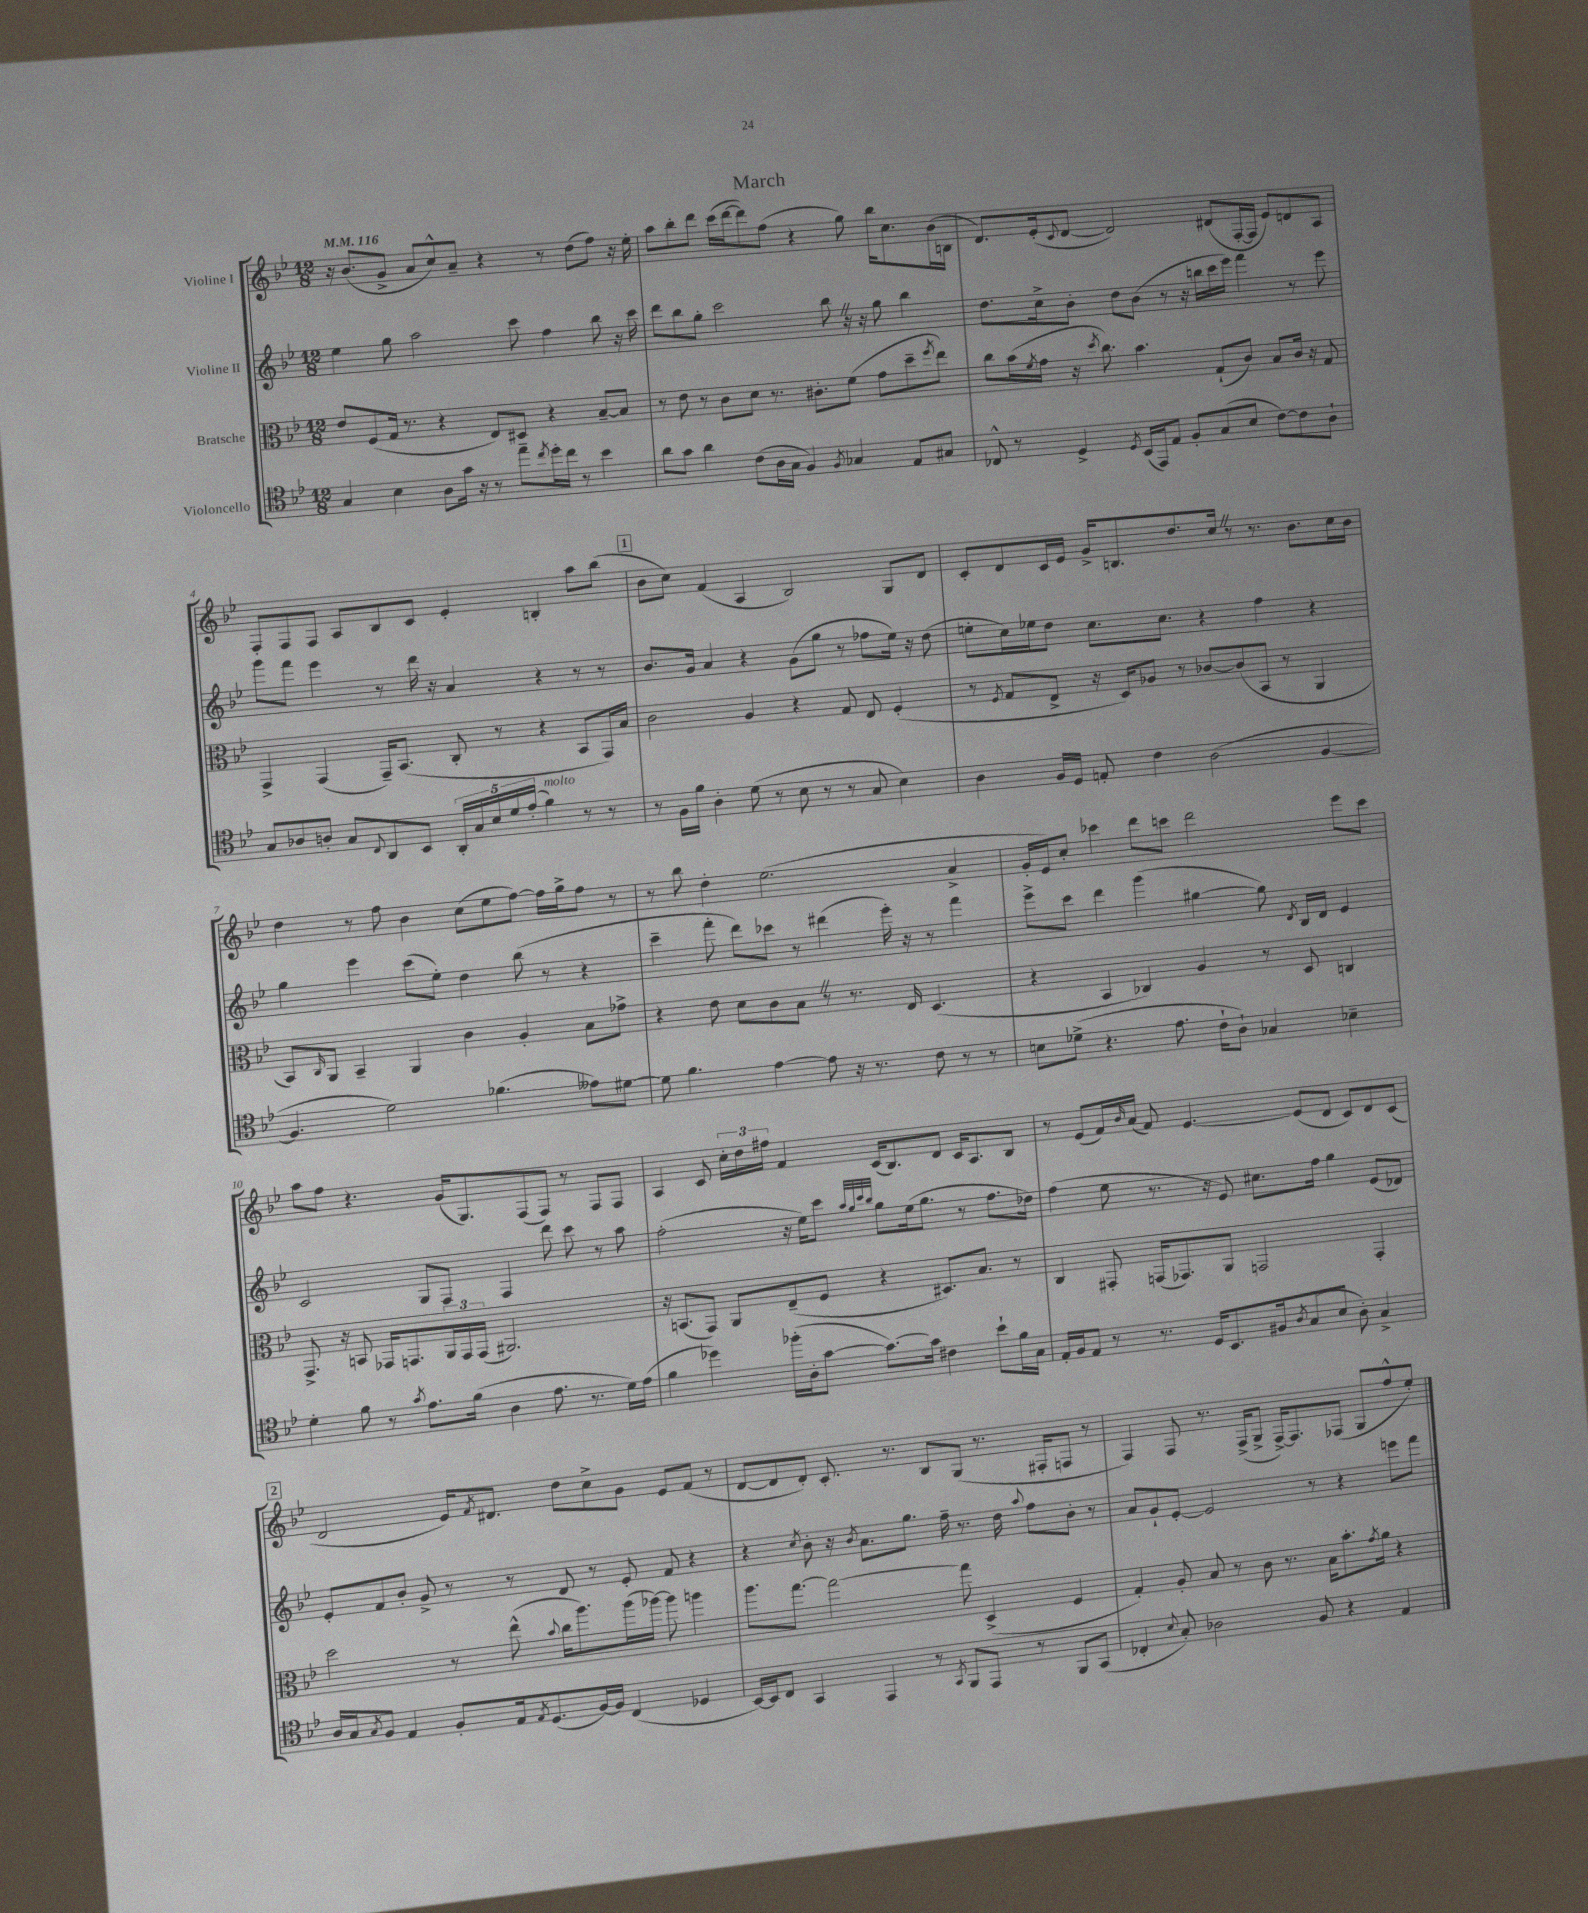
\header { title = "March" }
<<
\new StaffGroup <<
\new Staff = "s0" \with { instrumentName = "Violine I" } {
    \clef treble \key bes \major \numericTimeSignature \time 12/8 \tempo 4 = 116
    r16 bes'8.( g'8-> a'8 c''8-^) a'8-- r4 r8 d''8( f''8) r16 ees''16-. |
    a''8 bes''8-. d'''8 c'''16( d'''16~ d'''8) f''8( r4 g''8) bes''16 c''8. bes'16( b16 |
    d'8.) ees'16-.( \appoggiatura { c'8 } d'8~ d'2) dis'8( f16~-. f16 ees'8) d'8 a8 |
    f8-. f8 f8 a8 bes8 c'8 ees'4-. b4-. a''8 bes''8( |
    \mark \markup { \box "1" } bes'8 c''8) f'4( a4 bes2) g8 d'8 |
    c'8-. d'8 c'16 ees'16 g'16-> b8. d''8. c''16 \once \override BreathingSign.text = \markup { \musicglyph "scripts.caesura.straight" } \breathe r8 r8. bes'8. c''16 bes'16 |
    d''4 r8 f''8 bes'4 c''8( ees''8 f''8~) f''16 g''16-> f''8 r8 |
    r8 bes''8 d''4-. ees''2.( a'4-> |
    g'16-. ees'16) c''8-. ces'''4 d'''8 c'''8 d'''2 ees'''8 c'''8 |
    a''8 f''8 r4. g'16( g8.) f8( f8) r8 f8 f8 |
    a4 c'8 \tuplet 3/2 { c''16-. d''16 fis''16 } f'4 c'16( bes8.) d'8 c'16 a8. bes8 |
    r8 ees'8( f'16) \grace { bes'16 } a'16( f'8) ees'4.~ ees'8( d'8 c'8) d'8 c'8( |
    \mark \markup { \box "2" } d'2 ees'16) \acciaccatura { f'8 } dis'8. d''8 c''8-> g'8 ees'8 f'8( r8 |
    d'8~ d'8 d'8-.) c'8.-. r8. bes8 g8( r8. fis16-. f8 r8 |
    f4) f8 r8. f16->( g8-> f16~->) f8. fes8( g8 f''8-^ ees''8-.) \bar "|." |
}
\new Staff = "s1" \with { instrumentName = "Violine II" } {
    \clef treble \key bes \major \numericTimeSignature \time 12/8
    ees''4 g''8 a''2 c'''8 f''4 bes''8 r16 c'''16 |
    d'''8 bes''8 g''8-. c'''2 bes''8 \once \override BreathingSign.text = \markup { \musicglyph "scripts.caesura.straight" } \breathe r16 r16 g''8 bes''4 |
    d''8. c''16-> bes'8-. d''8 bes'8( r8 r16 b''16 c'''16 ees'''16) f'''4 r8 ees'''8 |
    g'''8 f'''8 ees'''4 r8 d'''16 r16 a'4 r4 r8 r8 |
    \mark \markup { \box "1" } bes'8. g'16 a'4 r4 g'8( g''8 r8 fes''8 ees''16) r16 d''8( |
    e''8-. c''16) ees''16 d''8 c''8. c''8. r4 f''4 r4 |
    g''4 ees'''4 c'''8( ees''8-.) d''4 bes''8( r8 r4 |
    c'''4-- f'''8-. d'''8) ces'''8 r8 dis'''4( ees'''16-.) r16 r8 f'''4 |
    ees'''8-> c'''8 d'''4 g'''4( gis''4~ gis''8) \acciaccatura { d'8 } bes16 d'16 ees'4 |
    c'2 g8 f8 f4 d'''8 c'''8 r8 a''8 |
    f''2-.( r16 ees''16) c'''8 \grace { a''32 g''32 c'''32 bes''32 } g''8 ees''16( g''8. r8 f''8. des''16) |
    f''4( ees''8 r8. r16 ees'8) cis''8. f''16 g''4 ees'8( des'8) |
    \mark \markup { \box "2" } ees'8-. f'8 bes'8-. g'8-> r8 r8 d'8 r8 ees'8-. f'8 r4 |
    r4 \acciaccatura { c''8 } bes'8-. r16 \acciaccatura { bes'8 } a'8. g''8. f''16-- r8. d''16 \appoggiatura { a''8 } f''8 bes'8-. r8 |
    a'8 g'8-! ees'8~-. ees'2 r8 r4 e'''8 f'''8 \bar "|." |
}
\new Staff = "s2" \with { instrumentName = "Bratsche" } {
    \clef alto \key bes \major \numericTimeSignature \time 12/8
    ees'8 f8( g16 r8. r4 ees8) dis8 r4 bes8~-- bes8 |
    r8 ees'8 r8 c'8 d'8 r8. cis'8.-. f'8( g'8 d''8-- \acciaccatura { f''8 } ees''8) |
    c''8 bes'16( \acciaccatura { f'8 } g'16 r16 \acciaccatura { d''8 } c''8.) bes'4. g8-!( c'8) bes8 c'16 r16 g8 |
    g,4-> g,4( g,16--) bes,8.( c8-. r8 r4 bes,8 g,16) bes16 |
    \mark \markup { \box "1" } c'2 a4 r4 g8 ees8 f4-.( |
    r8 \acciaccatura { f8 } g8 ees8-> r16 d16) aes8 r8 ces'8~ ces'8( bes,8 r8 a,4 |
    bes,8) \grace { c16 } a,8 bes,4-- a,4 c'4 a4-. bes8 ges'8-> |
    r4 ees'8 d'8 c'8 bes8 \once \override BreathingSign.text = \markup { \musicglyph "scripts.caesura.straight" } \breathe r8 r8. ees16 d4.( |
    r4 bes,4 ces4) a4 r8 d8 c4 |
    g,8.-> r16 b,8 ges,16 g,8. \tuplet 3/2 { a,16 g,16 g,16( } ais,2.) |
    r16 b,8.( g,8) a,8 ees8--( f8 r4 dis8.) bes8. r8 |
    c4 gis,8-. g,16( ges,8.) a,8 g,2 g,4-. |
    \mark \markup { \box "2" } d''2 r8 ees''8-^( \appoggiatura { bes'8 } c''16 a''8.) a''16( aes''16~) aes''8 a''4 |
    a''8. g''8.~ g''2~ g''8 d4->( f4 |
    g4-.) a8-. bes8 r8 c'8 r8. bes16 bes'8.-. \acciaccatura { g'8 } a'16 r4 \bar "|." |
}
\new Staff = "s3" \with { instrumentName = "Violoncello" } {
    \clef tenor \key bes \major \numericTimeSignature \time 12/8
    g4 bes4 a8 g'16 r16 r8 ees''8-- \acciaccatura { c''8 } d''16-. c''16 r8 bes'4 |
    a'8 g'8 a'4 c'8( a16 g16 f4) \acciaccatura { f8 } ges4 ees8 gis8 |
    ces8-^ r8 d4-> \acciaccatura { d8 } bes,16( ees,16) ees8 f8-. g8( bes8 c'8~) c'8 a8-! |
    g8 aes8 a8-. g8 \appoggiatura { c8 } a,8 bes,8 \tuplet 5/4 { a,16-. g16 bes16 d'16 ees'16-.( } f'4^\markup { \italic "molto" }) r8 r8 |
    \mark \markup { \box "1" } r8 f16 f'16 a4-. d'8( r8 bes8 r8 r8 g8 bes4) |
    a4 f16 d16 e8-. c'4 a2( f4~ |
    f4. d'2) fes'4.( eeses'8) dis'8~ |
    dis'8 f'4. ees'4~ ees'8 r16 r8. c'8 r8 r8 |
    b8 des'8->( r4. ees'8. c'16-! a8-!) ges4 bes4-- |
    d'4-. f'8 r8 \acciaccatura { g'8 } ees'8. f'16( a4 ees'8. r8. d'16) ees'16( |
    f'4 des''4) fes''16-.( a16-. g'8~ g'8.~) g'16 cis'4 bes'8-! f'16 g16 |
    ees16-. f16 ees8 r8 r8. d16 bes,8. fis16 \acciaccatura { a8 } g8( bes8 a8-.) g4-> |
    \mark \markup { \box "2" } a16 g16 \acciaccatura { g8 } f8 ees4 f8-. ees16 \acciaccatura { ees8 } d8.( f16~) f16 c4( des4 |
    bes,16~) bes,16 c8 g,4 ees,4 r8 \acciaccatura { g,8 } f,8 ees,8 r8 f,8 g,8( |
    ces4-. \appoggiatura { bes8 } g8-.) aes2 f8 r4 ees4 \bar "|." |
}
>>
>>
